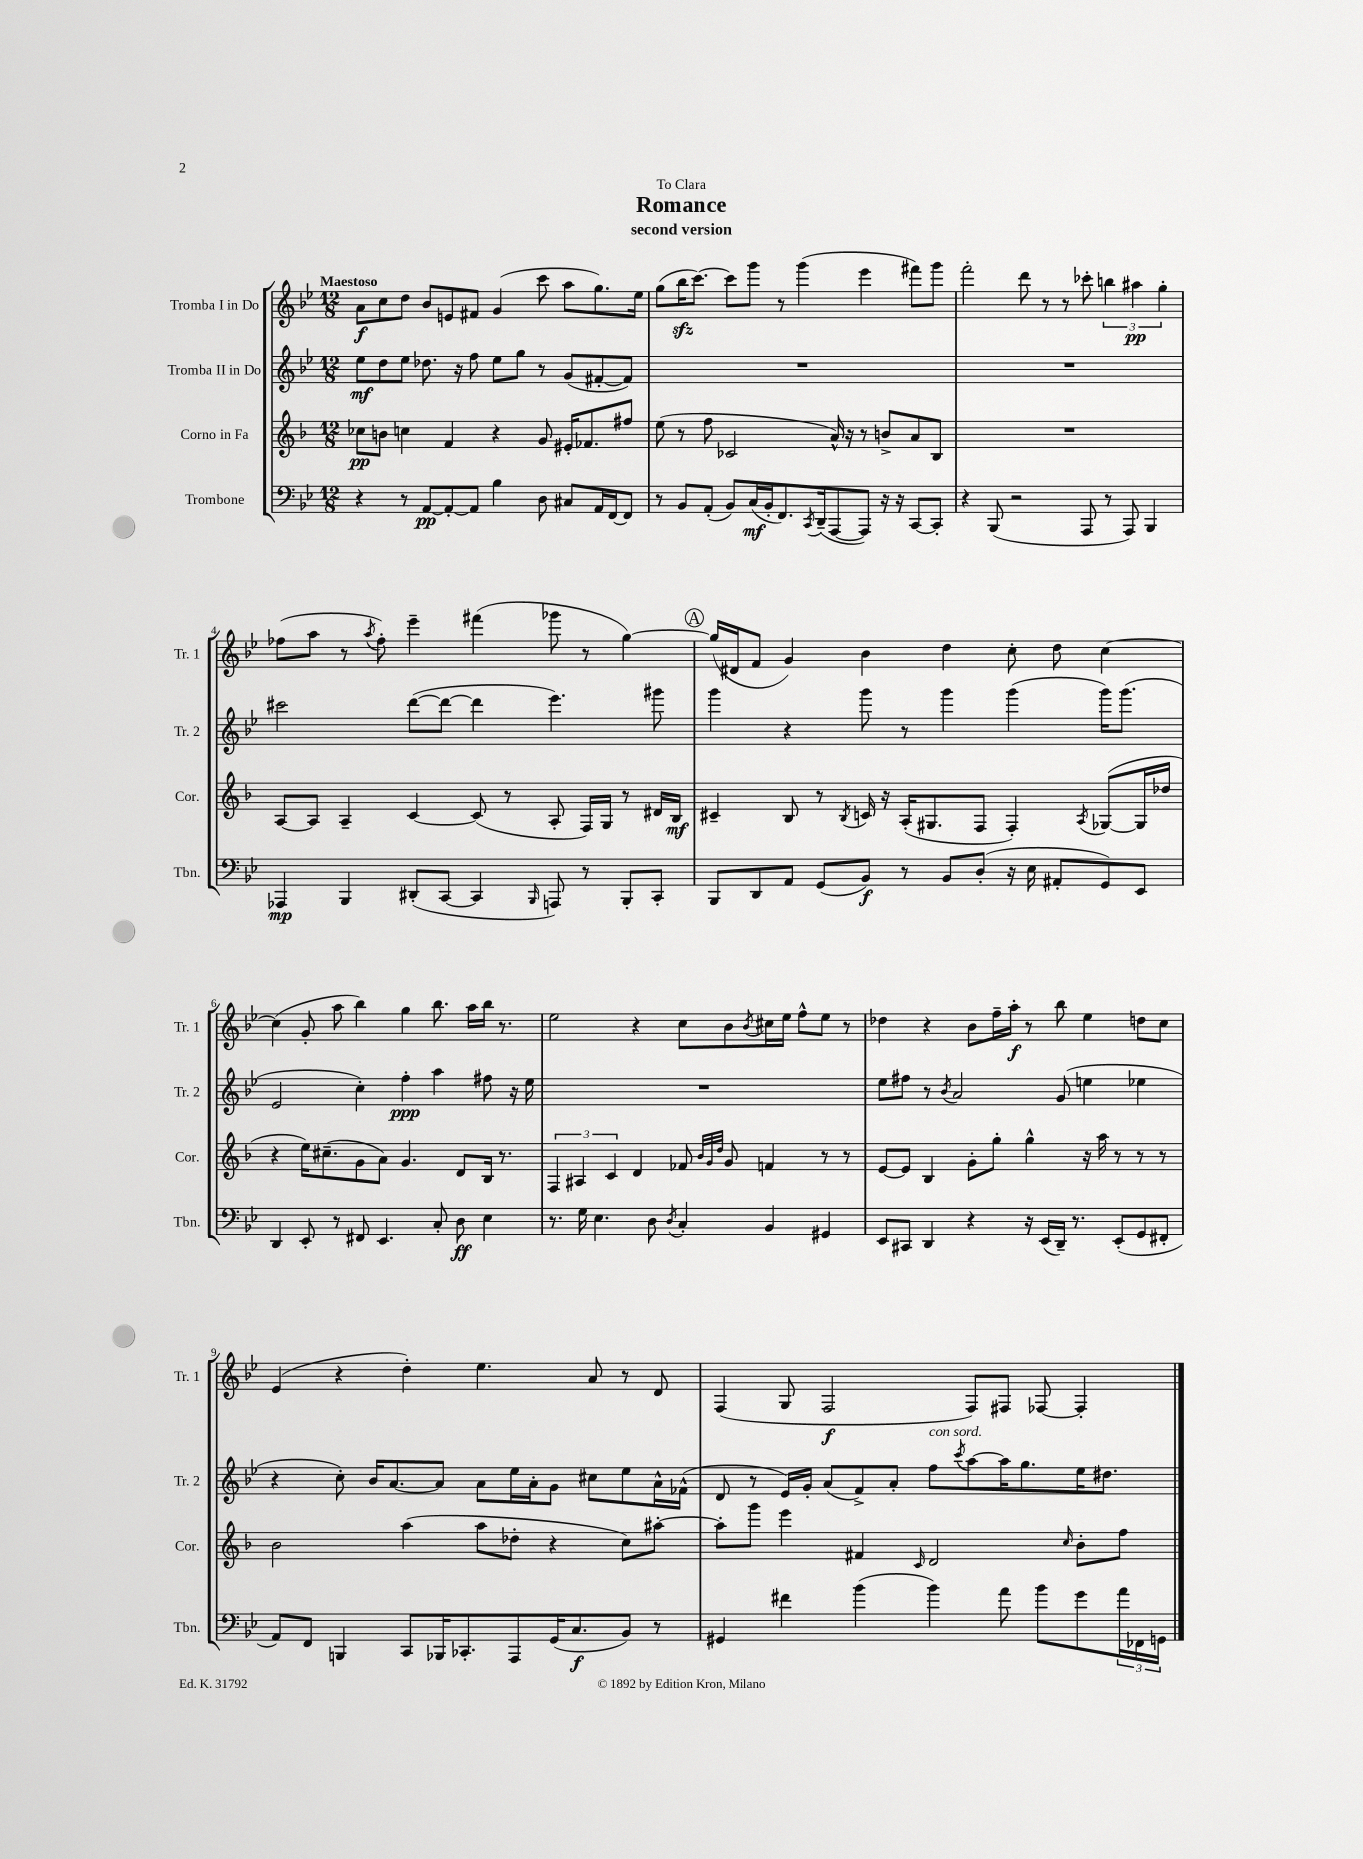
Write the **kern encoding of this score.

**kern	**kern	**kern	**kern
*staff4	*staff3	*staff2	*staff1
*clefF4	*clefG2	*clefG2	*clefG2
*k[b-e-]	*k[b-]	*k[b-e-]	*k[b-e-]
*M12/8	*M12/8	*M12/8	*M12/8
4r	8cc-\L	8ee-\L	8a\L
.	8b\J	8dd\	8cc\
8r	4cc\	8ee-\J	8dd\J
[8AA/L	.	8.dd-\	8b-/L
8AA'/_	4f/	.	8e/
.	.	16r	.
8AA/]J	.	8ff\	8f#/J
4B-\	4r	8ee-\L	(4g/
.	.	8gg\J	.
8D\	8g/	8r	8ccc\
8C#/L	16e#'/LK	(8g/L	8aa\L
.	8.f-/	.	.
16AA/L	.	[8f#'/	8.gg\)
[16FF/J	.	.	.
8FF/]J	8ff#/J	8f#/]J)	.
.	.	.	16ee-\Jk
=	=	=	=
8r	(8ee\	1.r	(8gg\L
8BB-/L	8r	.	16bb-\K
.	.	.	[8.ccc\J)
(8AA'/J	8ff\	.	.
8BB-/L)	2c-/	.	8ccc\]L
(16C/L	.	.	8ggg\J
16BB-'/J	.	.	.
8.FF/)	.	.	8r
.	.	.	(4ggg\
8qCC/	.	.	.
(16DD~/k	.	.	.
[8AAA/	16a^^/)	.	.
.	16r	.	.
8AAA/]J)	8r	.	4eee-\
16r	8b^/L	.	.
16r	.	.	.
[8CC/L	8a/	.	8fff#\L)
8CC'/]J	8B-/J	.	8ggg\J
=	=	=	=
4r	1.r	1.r	2fff'\
(8BBB-/	.	.	.
2r	.	.	.
.	.	.	8ddd\
.	.	.	8r
.	.	.	8r
8AAA/	.	.	8ccc-'\
8r	.	.	6bb\
8AAA/)	.	.	.
.	.	.	6aa#\
4BBB-/	.	.	.
.	.	.	6gg'\
=	=	=	=
4AAA-/	[8A/L	2ccc#\	(8ff-\L
.	8A/]J	.	8aa\J
4BBB-/	4A~/	.	8r
.	.	.	8qaa/
.	.	.	8ff-'\)
(8DD#'/L	[4c/	([8ddd\L	4eee-~\
[8CC/J	.	8ddd\_J	.
4CC/]	(8c/]	4ddd\]	(4fff#\
.	8r	.	.
16qqBBB-/	.	.	.
8AAA/)	8A'/	4.eee-\)	8ggg-\
8r	16F/LL)	.	8r
.	16G/JJ	.	.
8BBB-'/L	8r	.	[4gg\)
8CC'/J	16d#/LL	8ggg#\	.
.	16B-/JJ	.	.
=	=	=	=
8BBB-/L	4c#~/	4ggg\	(16gg/]LL
.	.	.	16d#/J
8DD/	.	.	8f/J
8AA/J	8B-/	4r	4g/)
(8GG/L	8r	.	.
.	8qB-/	.	.
8BB-/J)	16c/	8ggg\	4b-\
.	16r	.	.
8r	(16A'/LK	8r	.
.	8.G#/	.	.
8BB-/L	.	4ggg\	4dd\
(8D'/J	8F/J	.	.
16r	4F'/)	(4ggg\	8cc'\
16E-\	.	.	.
8AA#'/L	.	.	8dd\
.	8qA/	.	.
8GG/)	([8G-/L	16ggg\LK)	[4cc\
.	.	(8.ggg\J	.
8EE-/J	16G-/]L	.	.
.	16dd-/JJ	.	.
=	=	=	=
4DD/	4r	2e-/	(4cc\]
8EE-'/	16ee\LK)	.	8g'/
.	(8.cc#~\	.	.
8r	.	.	8aa\
8FF#/	8g\	4cc'\)	4bb-\)
4.EE-/	8a\J)	.	.
.	4.g/	4ff'\	4gg\
8C'/	.	4aa\	8.bb-\
8D\	8d/L	.	.
.	.	.	16aa\LL
4E-\	16B-/Jk	8ff#\	16bb-\JJ
.	8.r	.	8.r
.	.	16r	.
.	.	16ee-\	.
=	=	=	=
8.r	6F/	1.r	2ee-\
.	6A#/	.	.
16G\	.	.	.
4.E-\	.	.	.
.	6c/	.	.
.	4d/	.	4r
8D\	.	.	.
8qD/	.	.	.
4C'/	8f-/	.	8cc\L
.	32qqb-/LLL	.	.
.	32qqg/	.	.
.	32qqdd/JJJ	.	.
.	8g/	.	8b-\
.	.	.	8qb-/
4BB-/	4f/	.	16cc#\L
.	.	.	16ee-\JJ
.	.	.	8ff^^\L
4GG#/	8r	.	8ee-\J
.	8r	.	8r
=	=	=	=
8EE-/L	[8e/L	8ee-\L	4dd-\
8CC#/J	8e/]J	8ff#\J	.
4DD/	4B-/	8r	4r
.	.	8qb-/	.
.	.	2a/	.
4r	8g'\L	.	8b-\L
.	8gg'\J	.	16ff~\L
.	.	.	16aa'\JJ
16r	4gg^^\	.	8r
(16EE-/LL	.	.	.
16DD~/JJ)	.	(8g/	8bb-\
8.r	.	.	.
.	16r	4ee\	4ee-\
.	16aa\	.	.
(8EE-'/L	8r	.	.
8GG/	8r	4ee-\	8dd\L
8FF#'/J	8r	.	8cc\J
=	=	=	=
8AA/L)	2b-\	4r	(4e-/
8FF/J	.	.	.
4BBB/	.	8cc'\)	4r
.	.	16b-/LK	.
.	.	[8.a/	.
8CC/L	(4aa\	.	4dd'\)
16BBB-/K	.	8a/]J	.
8.CC-'/	.	.	.
.	8aa\L	8a\L	4.ee-\
8AAA/	8dd-'\J	16ee-\L	.
.	.	16a'\J	.
(16GG/K	4r	8g\J	.
8.C/	.	.	.
.	.	8cc#\L	8a/
8BB-/J)	8cc\L)	8ee-\	8r
8r	[8aa#'\J	16a^^\L	8d/
.	.	(16f-^^\JJ	.
=	=	=	=
4GG#/	8aa#'\]L	8d/	(4F/
.	8ggg\J	8r	.
4f#\	4eee\	16e-/LL)	8G/
.	.	16g'/JJ	.
.	.	(8a/L	2F/
(4b-\	4f#/	8f^/)	.
.	.	8a'/J	.
.	16qqc/	.	.
4b-\)	2d/	8ff\L	.
.	.	8qccc/	.
.	.	[8aa\	8F/L)
8a\	.	16aa\]K	8F#/J
.	.	8.gg\	.
8b-\L	.	.	[8F-/
.	16qqcc/	.	.
8g\	8b-'\L	16ee-\K	4F-'/]
.	.	8.dd#\J	.
24a\L	8ff\J	.	.
24FF-\	.	.	.
24GG\JJ	.	.	.
==	==	==	==
*-	*-	*-	*-
